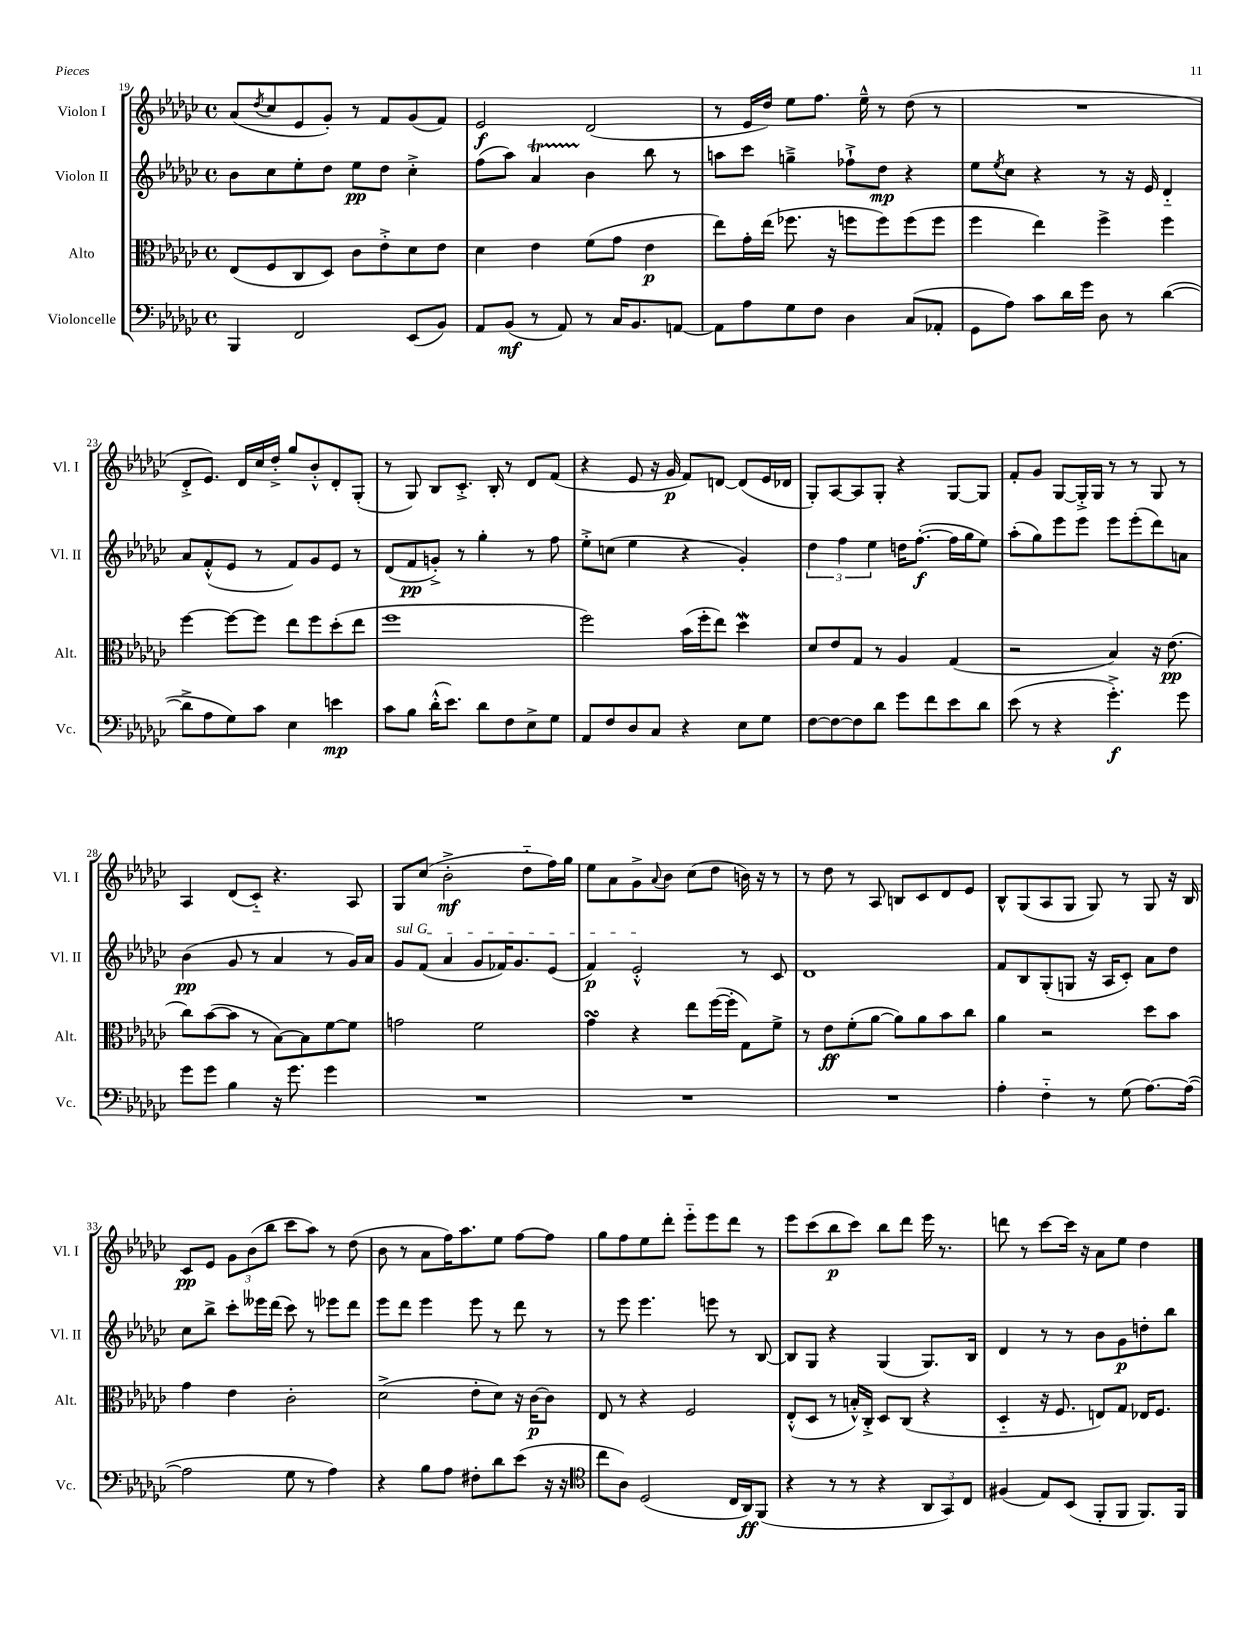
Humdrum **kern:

**kern	**kern	**kern	**kern
*staff4	*staff3	*staff2	*staff1
*clefF4	*clefC3	*clefG2	*clefG2
*k[b-e-a-d-g-c-]	*k[b-e-a-d-g-c-]	*k[b-e-a-d-g-c-]	*k[b-e-a-d-g-c-]
*M4/4	*M4/4	*M4/4	*M4/4
*met(c)	*met(c)	*met(c)	*met(c)
4BBB-/	(8E-/L	8b-\L	(8a-/L
.	.	.	8qdd-/
.	8F/	8cc-\	8cc-/
2FF/	8C-/	8ee-'\	8e-/
.	8D-/J)	8dd-\J	8g-'/J)
.	8c-\L	8ee-\L	8r
.	8e-'^\	8dd-\J	8f/L
(8EE-/L	8d-\	4cc-'^\	(8g-/
8BB-/J)	8e-\J	.	8f/J)
=	=	=	=
8AA-/L	4d-\	(8ff\L	2e-/
(8BB-/J	.	8aa-\J)	.
8r	4e-\	4a-/	.
8AA-/)	.	.	.
8r	(8f\L	4b-\	(2d-/
16C-/LK	8g-\J	.	.
8.BB-/	.	.	.
.	4e-\	8bb-\	.
[8AA/J	.	8r	.
=	=	=	=
8AA\]L	8ee-\L)	8aa\L	8r
8A-\	16g-'\L	8ccc-\J	16e-/LL
.	(16ee-\JJ	.	16dd-/JJ)
8G-\	8.ff-\	4gg~^\	8ee-\L
8F\J	.	.	8.ff\J
.	16r	.	.
4D-\	8ff\L	8ff-`^\L	.
.	.	.	16ee-~^^\
.	8ff\)	8dd-\J	8r
(8C-/L	(8ff\	4r	(8dd-\
8AA-'/J	8ff\J	.	8r
=	=	=	=
8GG-\L	4ff\	8ee-\L	1r
.	.	8qee-/	.
8A-\J)	.	8cc-\J	.
8c-\L	4ee-\)	4r	.
16d-\L	.	.	.
16g-\JJ	.	.	.
8D-\	4ff^\	8r	.
8r	.	16r	.
.	.	16e-/	.
([4d-\	4ff\	4d-'~/	.
=	=	=	=
8d-^\]L	[4ff\	8a-/L	8d-'^/L
8A-\	.	(8f'^^/	8.e-/J)
8G-\)	8ff\_L	8e-/J	.
.	.	.	16d-/LL
8c-\J	8ff\]J	8r	16cc-/
.	.	.	16dd-'^/JJ
4E-\	8ee-\L	8f/L)	8gg-/L
.	8ff\	8g-/	8b-'^^/
4e\	(8dd-'\	8e-/J	8d-'/
.	8ee-\J	8r	(8G-'/J
=	=	=	=
8c-\L	1ff	(8d-/L	8r
8B-\J	.	8f/	8G-/)
(16d-'^^\LK	.	8g'^/J)	8B-/L
8.e-\J)	.	.	.
.	.	8r	8.c-'^/J
8d-\L	.	4gg-'\	.
.	.	.	16B-'/
8F\	.	.	8r
8E-^\	.	8r	8d-/L
8G-\J	.	8ff\	(8f/J
=	=	=	=
8AA-/L	2ff\)	8ee-'^\L	4r
8F/	.	(8cc\J	.
8D-/	.	4ee-\	8e-/
8C-/J	.	.	16r
.	.	.	16g-/
4r	(16b-\LL	4r	8f/L)
.	16ff'\J	.	.
.	8ee-\J)	.	[8d/J
8E-\L	4dd-\	4g-'/)	(8d/]L
8G-\J	.	.	16e-/L
.	.	.	16d-/JJ
=	=	=	=
[8F\L	8d-/L	6dd-\	8G-'/L)
8F\_	8e-/	.	[8A-/
.	.	6ff\	.
8F\]	8G-/J	.	8A-/]
.	.	6ee-\	.
8d-\J	8r	.	8G-'/J
8g-\L	4A-/	16dd\LK	4r
.	.	([8.ff'\J	.
8f\	.	.	.
8e-\	(4G-/	16ff\]LL	[8G-/L
.	.	16gg-\J	.
8d-\J	.	8ee-\J)	8G-/]J
=	=	=	=
(8e-\	2r	(8aa-'\L	8f'/L
8r	.	8gg-\)	8g-/J
4r	.	8eee-\	[8G-/L
.	.	8eee-\J	16G-'^/]L
.	.	.	16G-/JJ
4.g-'^\)	4B-/)	8eee-\L	8r
.	.	(8eee-'\	8r
.	16r	8ddd-\)	8G-/
.	(8.e-\	.	.
8g-\	.	8a\J	8r
=	=	=	=
8g-\L	8cc-\L)	(4b-\	4A-/
8g-\J	([8b-\	.	.
4B-\	8b-\]J	8g-/	(8d-/L
.	8r	8r	8c-'~/J)
16r	[8B-\L)	4a-/	4.r
8.g-\	.	.	.
.	8B-\]	.	.
4g-\	[8f\	8r	.
.	8f\]J	16g-/LL)	8A-/
.	.	16a-/JJ	.
=	=	=	=
1r	2g\	8g-/L	8G-/L
.	.	(8f/J	(8cc-/J
.	.	4a-/	2b-'^\
.	2f\	8g-/L	.
.	.	16f-/K)	.
.	.	8.g-/	.
.	.	.	8dd-'~\L
.	.	(8e-/J	16ff\L)
.	.	.	16gg-\JJ
=	=	=	=
1r	4g-\	4f/)	8ee-\L
.	.	.	8a-\
.	4r	2e-'^^/	8g-^\
.	.	.	8qqa-/
.	.	.	8b-\J
.	8ee-\L	.	(8cc-\L
.	([16ff\L	.	8dd-\J
.	16ff'\]JJ	.	.
.	8G-\L)	8r	16b\)
.	.	.	16r
.	8f^\J	8c-/	8r
=	=	=	=
1r	8r	1d-	8r
.	8e-\L	.	8dd-\
.	(8f'\	.	8r
.	[8a-\J	.	8A-/
.	8a-\]L)	.	8B/L
.	8a-\	.	8c-/
.	8b-\	.	8d-/
.	8cc-\J	.	8e-/J
=	=	=	=
4A-'\	4a-\	8f/L	8B-^^/L
.	.	8B-/	(8G-/
4F'~\	2r	(8G-'/	8A-/
.	.	8G/J	8G-/J
8r	.	16r	8G-/)
.	.	16A-/LK	.
(8G-\	.	8c-'/J)	8r
[8.A-\L)	8dd-\L	8a-\L	8G-/
.	8b-\J	8dd-\J	16r
(16A-\_Jk	.	.	16B-/
=	=	=	=
2A-\]	4g-\	8cc-\L	8c-/L
.	.	8bb-^\J	8e-/J
.	4e-\	8ccc-'\L	12g-\L
.	.	.	(12b-\
.	.	16eee--\L	.
.	.	.	12bb-\J
.	.	(16ddd-\JJ	.
8G-\	2c-'\	8ccc-\)	8ccc-\L
8r	.	8r	8aa-\J)
4A-\)	.	8eee-\L	8r
.	.	8ddd-\J	(8dd-\
=	=	=	=
4r	(2d-^\	8eee-\L	8b-\
.	.	8ddd-\J	8r
8B-\L	.	4eee-\	8a-\L
8A-\J	.	.	16ff\K)
.	.	.	8.aa-\
8F#'\L	8e-'\L	8eee-\	.
8d-\	8d-\J)	8r	8ee-\J
(8e-\J	16r	8ddd-\	[8ff\L
.	[16c-\LK	.	.
16r	8c-\]J	8r	8ff\]J
16r	.	.	.
=	=	=	=
*clefC4	*	*	*
8cc-\L	8E-/	8r	8gg-\L
8A-\J)	8r	8eee-\	8ff\
(2D-/	4r	4.eee-\	8ee-\
.	.	.	8ddd-'\J
.	2F/	.	8eee-'~\L
.	.	8eee\	8eee-\
16C-/LL	.	8r	8ddd-\J
16AA-/J)	.	.	.
(8FF/J	.	[8B-/	8r
=	=	=	=
4r	(8E-'^^/L	8B-/]L	8eee-\L
.	8D-/J	8G-/J	(8ccc-\
8r	8r	4r	8bb-\
8r	16B'^^/LL)	.	8ccc-\J)
.	16C-'^/JJ	.	.
4r	8D-/L	(4G-/	8bb-\L
.	(8C-/J	.	8ddd-\J
12AA-/L	4r	8.G-/L)	16eee-\
.	.	.	8.r
12GG-/)	.	.	.
12C-/J	.	.	.
.	.	16B-/Jk	.
=	=	=	=
(4F#/	4D-'~/	4d-/	8ddd\
.	.	.	8r
8E-/L)	16r	8r	[8ccc-\L
.	8.F/	.	.
(8BB-/J	.	8r	16ccc-\]Jk
.	.	.	16r
8FF'/L	8E/L)	8b-\L	8a-\L
8FF/J	8G-/J	8g-\	8ee-\J
8.FF/L)	16E-/LK	8dd'\	4dd-\
.	8.F/J	.	.
.	.	8bb-\J	.
16FF/Jk	.	.	.
==	==	==	==
*-	*-	*-	*-
